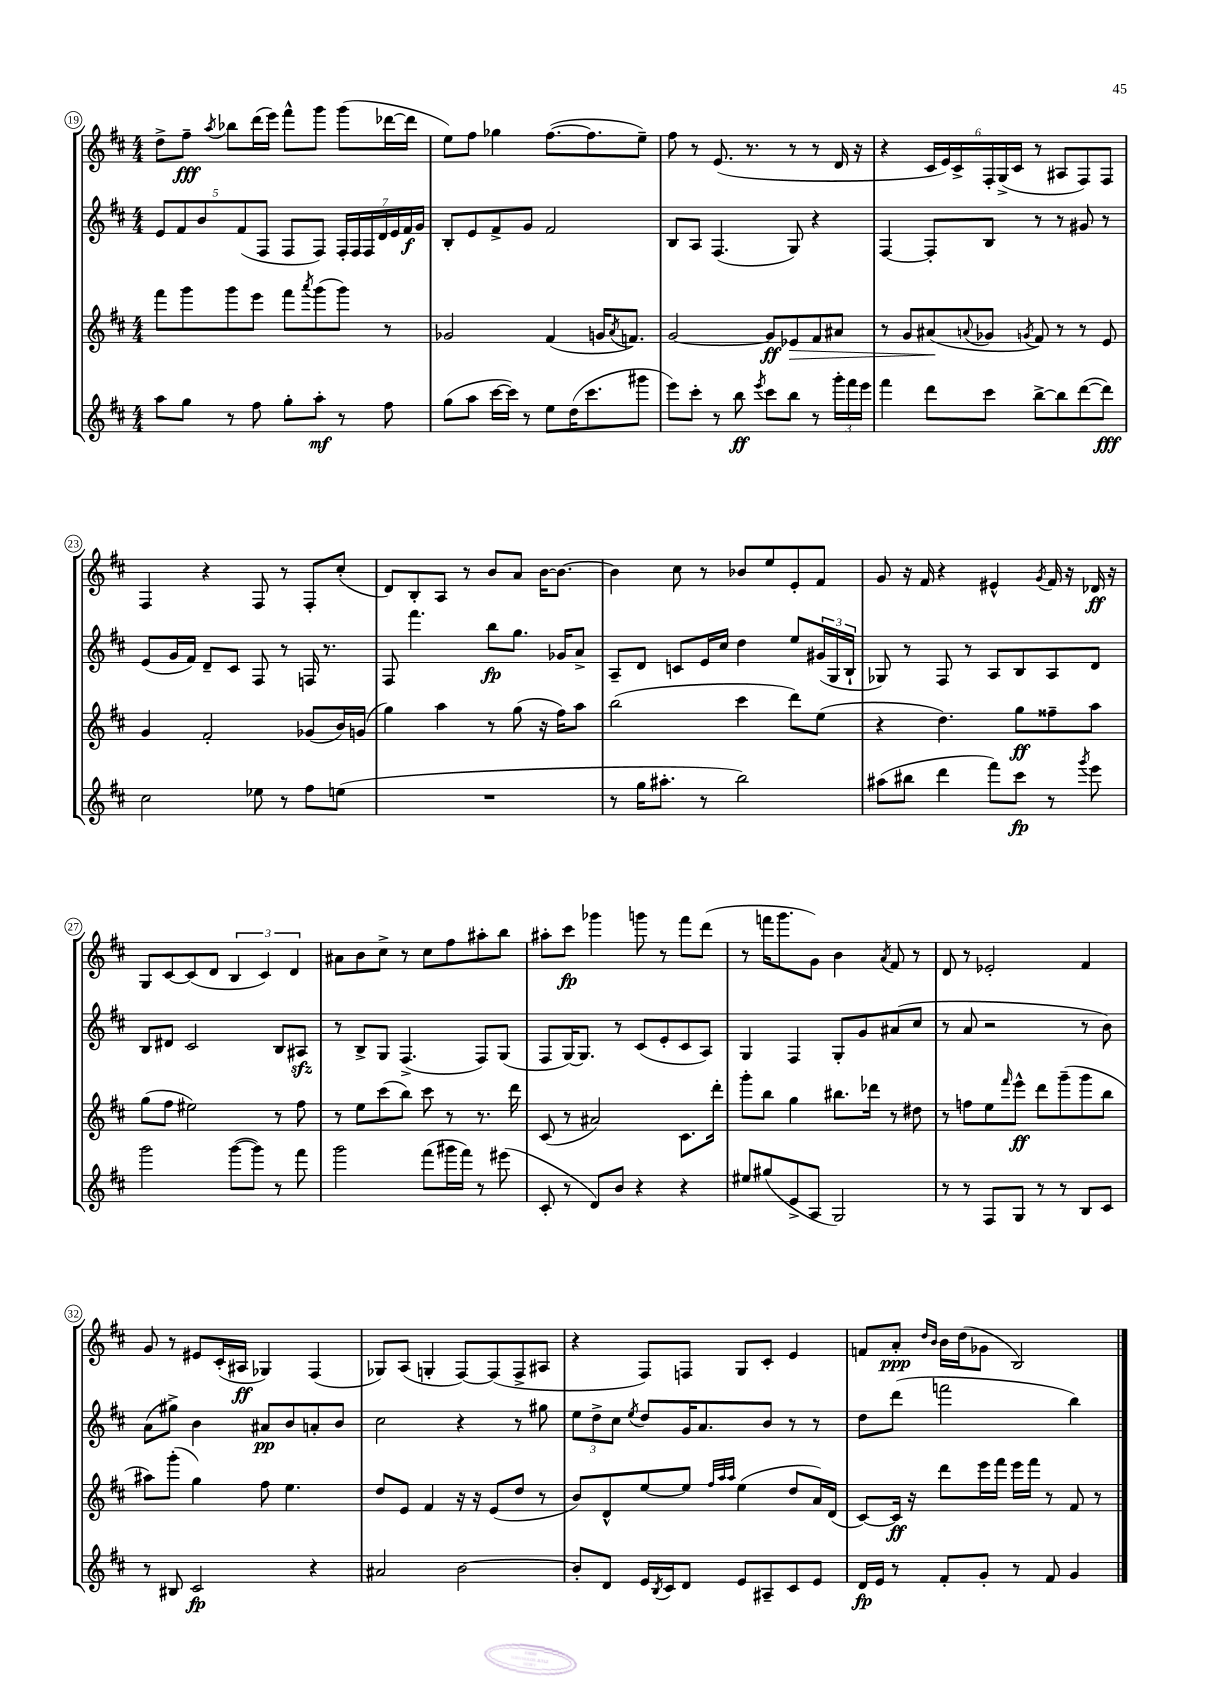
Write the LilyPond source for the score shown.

<<
\new StaffGroup <<
\new Staff = "s0" {
    \clef treble \key d \major \numericTimeSignature \time 4/4
    d''8-> fis''8--\fff \acciaccatura { a''8 } bes''8 d'''16( e'''16) fis'''8-^ g'''8 g'''8( des'''16~ des'''16 |
    e''8) fis''8 ges''4 fis''8.~( fis''8. e''8--) |
    fis''8 r8 e'8.( r8. r8 r8 d'16 r16 |
    r4 \tuplet 6/4 { cis'16 e'16) cis'16-> fis16-. g16->( cis'16 } r8 ais8 fis8) fis8 |
    fis4 r4 fis8 r8 fis8-. cis''8-.( |
    d'8) b8-. a8 r8 b'8 a'8 b'16~ b'8.~ |
    b'4 cis''8 r8 bes'8 e''8 e'8-. fis'8 |
    g'8 r16 fis'16 r4 eis'4-^ \acciaccatura { g'8 } fis'16 r16 des'16\ff r16 |
    g8 cis'8~ cis'8( d'8 \tuplet 3/2 { b4 cis'4) d'4 } |
    ais'8 b'8 cis''8-> r8 cis''8 fis''8 ais''8-. b''8 |
    ais''8-. cis'''8\fp ges'''4 g'''8 r8 fis'''8 d'''8( |
    r8 f'''16 g'''8. g'8) b'4 \acciaccatura { a'8 } fis'8 r8 |
    d'8 r8 ees'2-. fis'4 |
    g'8 r8 eis'8 cis'16-.( ais16\ff ges4) fis4( |
    ges8) a8( g4-. fis8~) fis8( fis8-> ais8 |
    r4 fis8) f8 g8 cis'8-. e'4 |
    f'8 a'8-.\ppp \grace { d''16 b'16 } b'16 d''16( ges'8 b2) \bar "|." |
}
\new Staff = "s1" {
    \clef treble \key d \major \numericTimeSignature \time 4/4
    \tuplet 5/4 { e'8 fis'8 b'8 fis'8( fis8 } fis8 fis8) \tuplet 7/4 { fis16-. fis16 fis16 d'16 e'16 fis'16\f g'16 } |
    b8-. e'8 fis'8-> g'8 fis'2 |
    b8 a8 fis4.( g8) r4 |
    fis4~ fis8-. b8 r8 r8 gis'8 r8 |
    e'8( g'16 fis'16) d'8-- cis'8 fis8 r8 f16 r8. |
    fis8 fis'''4. b''8\fp g''8. ges'16 a'8-> |
    a8-- d'8 c'8 e'16 cis''16 d''4 e''8 \tuplet 3/2 { gis'16( g16 b16-! } |
    ges8) r8 fis8 r8 a8 b8 a8 d'8 |
    b8 dis'8 cis'2 b8 ais8\sfz |
    r8 b8-> g8 fis4.->( fis8) g8( |
    fis8 g16~) g8. r8 cis'8( e'8-. cis'8 a8) |
    g4 fis4 g8-. g'8 ais'8( cis''8 |
    r8 a'8 r2 r8 b'8) |
    a'8( gis''8->) b'4 ais'8\pp b'8 a'8-. b'8 |
    cis''2 r4 r8 gis''8 |
    \tuplet 3/2 { e''8 d''8-> cis''8 } \acciaccatura { e''8 } d''8 g'16 a'8. b'8 r8 r8 |
    d''8 d'''8( f'''2 b''4) \bar "|." |
}
\new Staff = "s2" {
    \clef treble \key d \major \numericTimeSignature \time 4/4
    fis'''8 g'''8 g'''8 e'''8 fis'''8 \acciaccatura { a'''8 } g'''8( g'''8) r8 |
    ges'2 fis'4( g'16 \acciaccatura { a'8 } f'8.) |
    g'2~ g'8\ff ees'8\> fis'8 ais'8 |
    r8 g'8 ais'8\!( \appoggiatura { a'8 } ges'8 \acciaccatura { g'8 } fis'8) r8 r8 e'8 |
    g'4 fis'2-. ges'8( b'16) g'16( |
    g''4) a''4 r8 g''8( r16 fis''16) a''8 |
    b''2( cis'''4 d'''8) e''8( |
    r4 d''4.) g''8\ff fisis''8-- a''8 |
    g''8( fis''8 eis''2) r8 fis''8 |
    r8 e''8 cis'''8( b''8) cis'''8 r8 r8. d'''16 |
    cis'8( r8 ais'2) cis'8. d'''16-. |
    g'''8-. b''8 g''4 bis''8. des'''16 r8 dis''8 |
    r8 f''8 e''8 \grace { fis'''16 } e'''8-^\ff d'''8 g'''8--( g'''8 b''8 |
    ais''8) g'''8-.( g''4) fis''8 e''4. |
    d''8 e'8 fis'4 r16 r16 e'8( d''8 r8 |
    b'8) d'8-^ e''8~ e''8 \grace { fis''32 a''32 a''32 } e''4( d''8 a'16) d'16( |
    cis'8~) cis'16\ff r16 d'''8 e'''16 fis'''16 e'''16 fis'''16 r8 fis'8 r8 \bar "|." |
}
\new Staff = "s3" {
    \clef treble \key d \major \numericTimeSignature \time 4/4
    a''8 g''8 r8 fis''8 g''8-. a''8-.\mf r8 fis''8 |
    g''8( a''8 cis'''16~ cis'''16) r8 e''8 d''16( cis'''8. gis'''8 |
    e'''8) cis'''8-. r8 b''8\ff \acciaccatura { e'''8 } cis'''8 b''8 r8 \tuplet 3/2 { g'''16-. fis'''16 e'''16 } |
    fis'''4 d'''8 cis'''8 b''8~-> b''8 d'''8~( d'''8\fff) |
    cis''2 ees''8 r8 fis''8 e''8( |
    R1 |
    r8 g''16 ais''8.-. r8 b''2) |
    ais''8( bis''8 d'''4 fis'''8) cis'''8\fp r8 \acciaccatura { g'''8 } e'''8 |
    g'''2 g'''8~( g'''8) r8 fis'''8 |
    g'''2 fis'''8( gis'''16 fis'''16) r8 eis'''8( |
    cis'8-. r8 d'8) b'8 r4 r4 |
    eis''8 gis''8( e'8-> a8 g2) |
    r8 r8 fis8 g8 r8 r8 b8 cis'8 |
    r8 bis8 cis'2\fp r4 |
    ais'2 b'2~ |
    b'8-. d'8 e'16 \acciaccatura { b8 } cis'16 d'8 e'8 ais8-- cis'8 e'8 |
    d'16\fp e'16 r8 fis'8-. g'8-. r8 fis'8 g'4 \bar "|." |
}
>>
>>
\layout { \context { \Score currentBarNumber = #19 \override BarNumber.stencil = #(make-stencil-circler 0.1 0.3 ly:text-interface::print) } }
